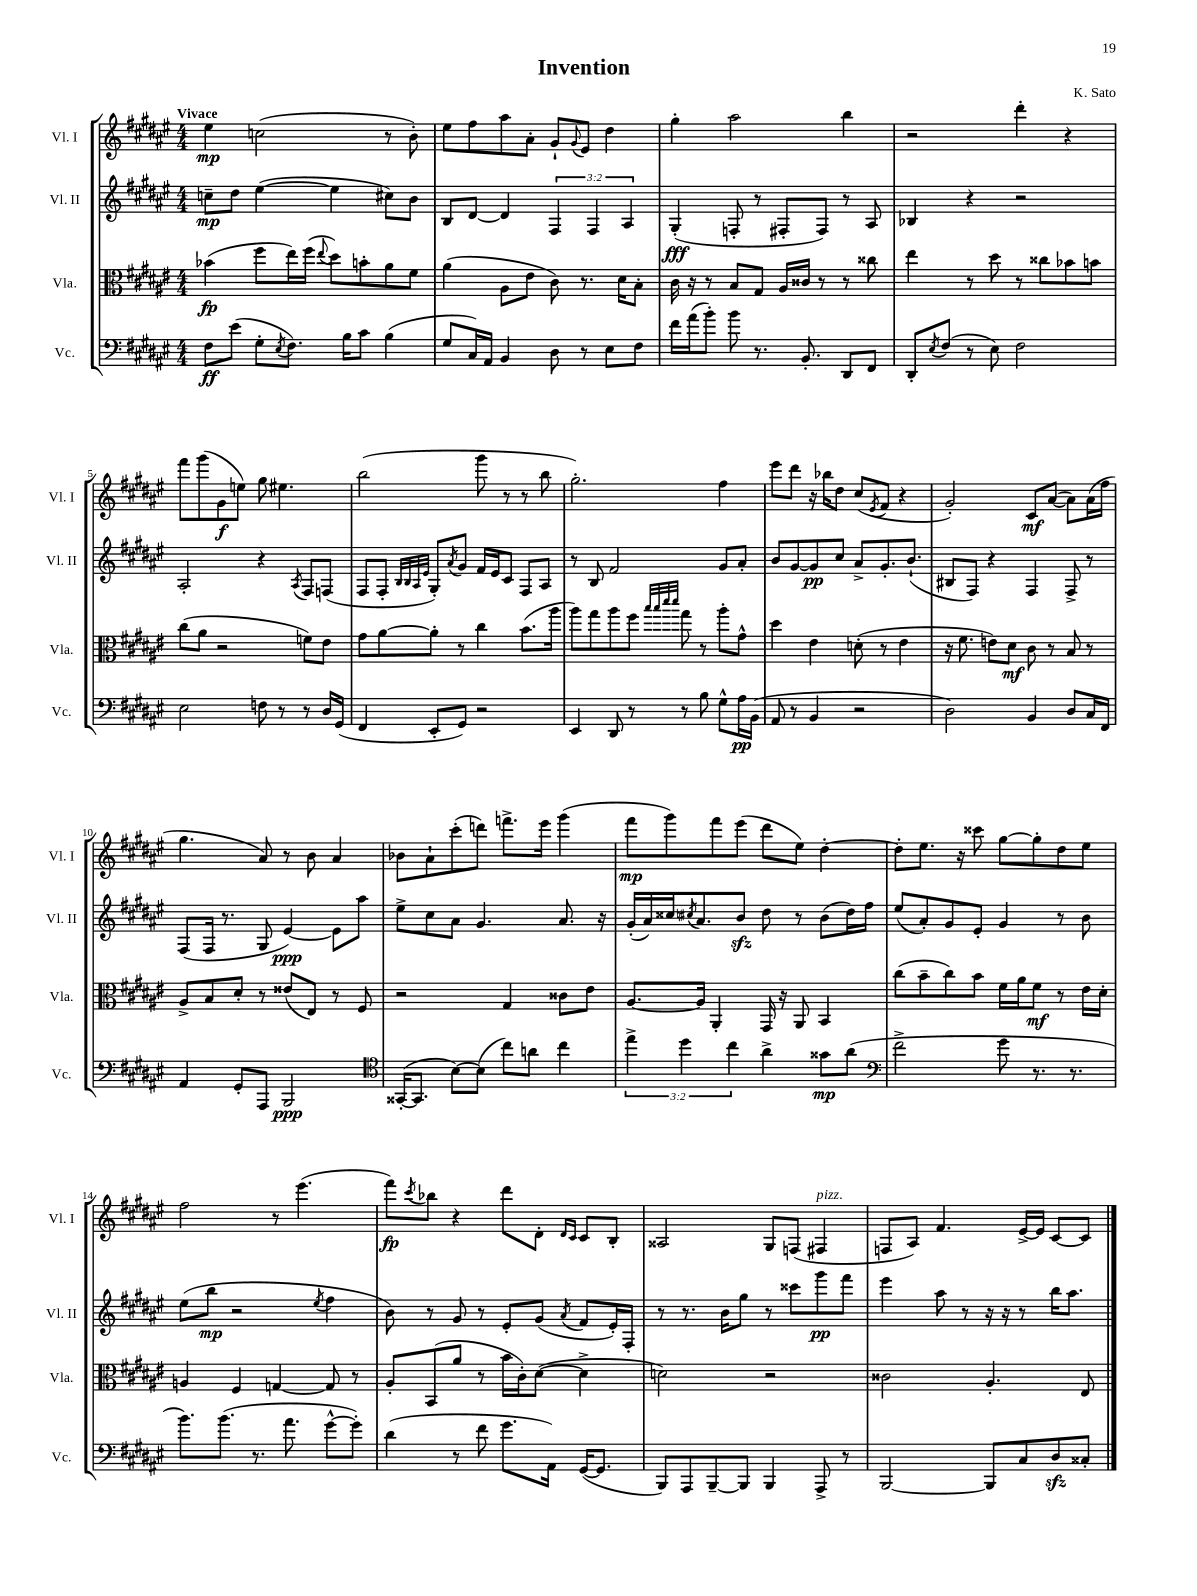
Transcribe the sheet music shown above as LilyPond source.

\header { title = "Invention" composer = "K. Sato" }
<<
\new StaffGroup <<
\new Staff = "s0" \with { instrumentName = "Vl. I" shortInstrumentName = "Vl. I" } {
    \clef treble \key fis \major \numericTimeSignature \time 4/4 \tempo "Vivace"
    eis''4\mp c''2( r8 b'8-.) |
    eis''8 fis''8 ais''8 ais'8-. gis'8-! \appoggiatura { gis'8 } eis'8 dis''4 |
    gis''4-. ais''2 b''4 |
    r2 dis'''4-. r4 |
    fis'''8 gis'''8( gis'8\f e''8) gis''8 eis''4. |
    b''2( gis'''8 r8 r8 b''8 |
    gis''2.-.) fis''4 |
    eis'''8 dis'''8 r16 bes''16 dis''8 cis''8( \acciaccatura { eis'8 } fis'8 r4 |
    gis'2-.) cis'8\mf ais'8~( ais'8) ais'16( fis''16 |
    gis''4. ais'8) r8 b'8 ais'4 |
    bes'8 ais'8-! cis'''8-.( d'''8) f'''8.-> eis'''16 gis'''4( |
    fis'''8\mp gis'''8) fis'''8 eis'''8( dis'''8 eis''8) dis''4~-. |
    dis''8-. eis''8. r16 cisis'''8 gis''8~ gis''8-. dis''8 eis''8 |
    fis''2 r8 eis'''4.( |
    fis'''8\fp) \acciaccatura { cis'''8 } bes''8 r4 dis'''8 dis'8-. \grace { dis'16 cis'16 } cis'8 b8-. |
    aisis2 gis8 f8( fis4^\markup { \italic "pizz." } |
    f8 ais8) fis'4. eis'16~-> eis'16 cis'8~ cis'8 \bar "|." |
}
\new Staff = "s1" \with { instrumentName = "Vl. II" shortInstrumentName = "Vl. II" } {
    \clef treble \key fis \major \numericTimeSignature \time 4/4 \override Staff.TupletNumber.text = #tuplet-number::calc-fraction-text
    c''8--\mp dis''8 eis''4~( eis''4 cis''8) b'8 |
    b8 dis'8~ dis'4 \tuplet 3/2 { fis4 fis4 ais4 } |
    gis4-.\fff( f8-. r8 fis8-. fis8) r8 ais8 |
    bes4 r4 r2 |
    ais2-. r4 \acciaccatura { ais8 } fis8 f8( |
    fis8 fis8-. \grace { b32 b32 ais32 eis'32 } gis8-.) \acciaccatura { ais'8 } gis'8 fis'16 eis'16 cis'8 fis8 ais8 |
    r8 b8 fis'2 gis'8 ais'8-. |
    b'8 gis'8~ gis'8\pp cis''8 ais'8-> gis'8.-. b'8.-!( |
    bis8 fis8) r4 fis4 fis8-> r8 |
    fis8( fis16 r8. gis8 eis'4~\ppp) eis'8 ais''8 |
    eis''8-> cis''8 ais'8 gis'4. ais'8. r16 |
    gis'16-.( ais'16) cisis''16 \acciaccatura { cis''8 } ais'8. b'8\sfz dis''8 r8 b'8( dis''16) fis''16 |
    eis''8( ais'8-.) gis'8 eis'8-. gis'4 r8 b'8 |
    eis''8( b''8\mp r2 \acciaccatura { eis''8 } fis''4 |
    b'8) r8 gis'8 r8 eis'8-. gis'8( \acciaccatura { ais'8 } fis'8 eis'16-.) fis16-. |
    r8 r8. b'16 gis''8 r8 cisis'''8 gis'''8\pp fis'''8 |
    eis'''4 ais''8 r8 r16 r16 r8 b''16 ais''8. \bar "|." |
}
\new Staff = "s2" \with { instrumentName = "Vla." shortInstrumentName = "Vla." } {
    \clef alto \key fis \major \numericTimeSignature \time 4/4
    bes'4\fp( fis''8 eis''16) fis''16( \appoggiatura { eis''8 } dis''8) b'8-. ais'8 fis'8 |
    ais'4( ais8 eis'8 cis'8) r8. dis'16 b8-. |
    cis'16 r16 r8 b8 gis8 ais16 cisis'16 r8 r8 cisis''8 |
    eis''4 r8 dis''8 r8 cisis''8 bes'8 b'8 |
    cis''8( ais'8 r2 f'8) eis'8 |
    gis'8 ais'8~ ais'8-. r8 cis''4 b'8.( ais''16 |
    ais''8) gis''8 ais''8 fis''8 \grace { b''32 b''32 dis'''32 dis'''32 } gis''8 r8 ais''8-. gis'8-^ |
    dis''4 eis'4 d'8-.( r8 eis'4 |
    r16 fis'8. e'8) dis'8\mf cis'8 r8 b8 r8 |
    ais8-> b8 dis'8-. r8 eisis'8( eis8) r8 fis8 |
    r2 gis4 cisis'8 eis'8 |
    ais8.~ ais16 ais,4-. gis,16 r16 ais,8 b,4 |
    cis''8( b'8-- cis''8) b'8 fis'16 ais'16 fis'8\mf r8 eis'16 dis'16-. |
    a4 fis4 g4~ g8 r8 |
    ais8-. b,8( ais'8 r8 b'16 cis'16-.) dis'8~( dis'4-> |
    d'2) r2 |
    cisis'2 ais4.-. eis8 \bar "|." |
}
\new Staff = "s3" \with { instrumentName = "Vc." shortInstrumentName = "Vc." } {
    \clef bass \key fis \major \numericTimeSignature \time 4/4 \override Staff.TupletNumber.text = #tuplet-number::calc-fraction-text
    fis8\ff eis'8( gis8-. \acciaccatura { eis8 } fis8.) b16 cis'8 b4( |
    gis8 cis16) ais,16 b,4 dis8 r8 eis8 fis8 |
    fis'16 ais'16( b'8-.) b'8 r8. b,8.-. dis,8 fis,8 |
    dis,8-. \acciaccatura { eis8 } fis8( r8 eis8) fis2 |
    eis2 f8 r8 r8 dis16 gis,16( |
    fis,4 eis,8-. gis,8) r2 |
    eis,4 dis,8 r8 r8 b8 gis8-^ ais16\pp b,16( |
    ais,8 r8 b,4 r2 |
    dis2) b,4 dis8 cis16 fis,16 |
    ais,4 gis,8-. ais,,8 b,,2\ppp |
    \clef tenor gisis,16~-.( gisis,8. b8~) b8( cis''8) a'8 cis''4 |
    \tuplet 3/2 { eis''4-> dis''4 cis''4 } ais'4-> gisis'8\mp ais'8( |
    \clef bass fis'2-> gis'8 r8. r8. |
    b'8.) b'8.( r8. ais'8. gis'8~-^ gis'8-.) |
    dis'4( r8 fis'8 gis'8. ais,16) gis,16~( gis,8. |
    b,,8) ais,,8 b,,8~-- b,,8 b,,4 ais,,8-> r8 |
    b,,2~ b,,8 cis8 dis8\sfz cisis8-. \bar "|." |
}
>>
>>
